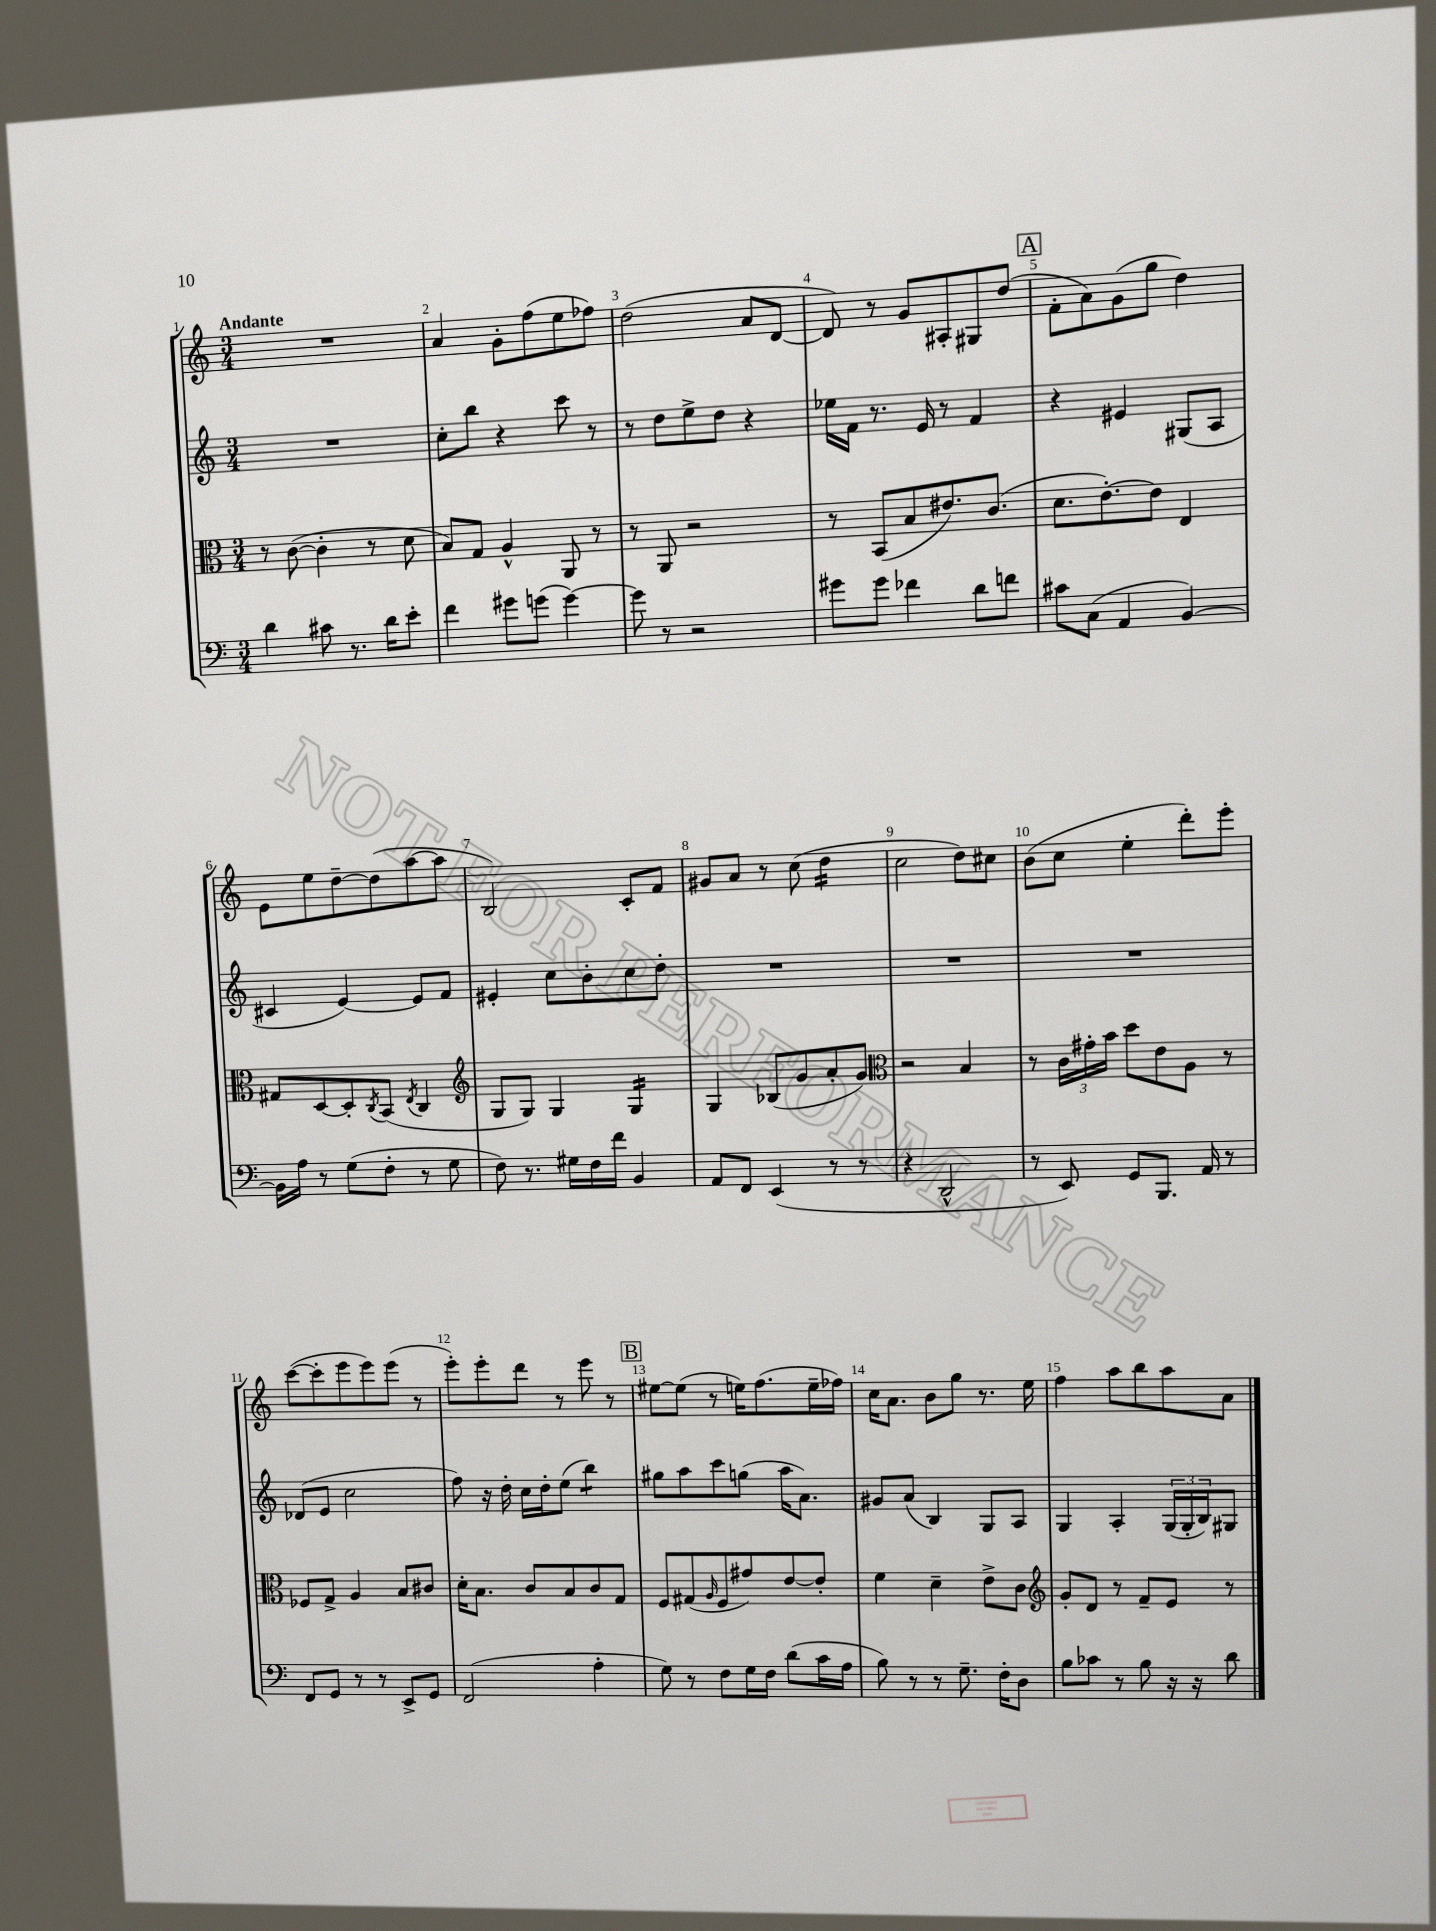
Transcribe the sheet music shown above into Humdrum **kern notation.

**kern	**kern	**kern	**kern
*staff4	*staff3	*staff2	*staff1
*clefF4	*clefC3	*clefG2	*clefG2
*k[]	*k[]	*k[]	*k[]
*M3/4	*M3/4	*M3/4	*M3/4
4d\	8r	2.r	2.r
.	([8c\	.	.
8c#\	4c'\]	.	.
8.r	.	.	.
.	8r	.	.
16d\LK	.	.	.
8e'\J	8d\	.	.
=	=	=	=
4f\	8B/L)	8cc'\L	4a/
.	8G/J	8bb\J	.
8g#\L	4A^^/	4r	8g'\L
(8g\J	.	.	(8ff\
[4g\)	8AA/	8ccc\	8ee\
.	8r	8r	8ff-\J)
=	=	=	=
8g\]	8r	8r	(2dd\
8r	8AA/	8dd\L	.
2r	2r	8ee^\	.
.	.	8dd\J	.
.	.	4r	8a/L
.	.	.	[8d/J
=	=	=	=
8g#\L	8r	16ee-\LL	8d/])
.	.	16f\JJ	.
8g#\J	(8BB/L	8.r	8r
4f-\	8B/	.	8g/L
.	.	16e/	.
.	8.e#/)	8r	8A#'/
8d\L	.	4f/	8G#/
.	(8.c/J	.	.
8f\J	.	.	(8dd/J
=	=	=	=
8c#\L	8.d\L	4r	8f'\L
(8C\J	.	.	8a\)
.	[8.e'\)	.	.
4AA/	.	4e#/	(8g\
.	8e\]J	.	8gg\J
[4BB/)	4E/	(8G#/L	4dd\)
.	.	8A/J	.
=	=	=	=
16BB\]LL	8G#/L	4c#/	8e\L
16A\JJ	.	.	.
8r	[8D/	.	8ee\
(8G\L	8D'/]	[4e/)	[8dd~\
.	8qC/	.	.
8F'\J	(8BB/J	.	(8dd\]
.	8qE/	.	.
8r	4C/	8e/]L	[8aa\
8G\	.	8f/J	8aa\]J
=	=	=	=
*	*clefG2	*	*
8F\)	8G/L	4e#'/	2B/)
8.r	8G/J)	.	.
.	4G/	8cc\L	.
16G#\LL	.	.	.
16F\	.	8b'\	.
16f\JJ	.	.	.
4BB/	4G/	8cc\	8c'/L
.	.	8dd'\J	8f/J
=	=	=	=
8AA/L	4G/	2.r	8g#/L
8FF/J	.	.	8a/J
(4EE/	(8B-/L	.	8r
.	8g/	.	(8cc\
8r	8a'/	.	4dd\
8r	8g/J)	.	.
=	=	=	=
*	*clefC3	*	*
4r	2r	2.r	2cc\
2DD^^/	.	.	.
.	4B/	.	8dd\L)
.	.	.	8cc#\J
=	=	=	=
8r	8r	2.r	(8b\L
8EE/)	24c\LL	.	8cc\J
.	24g#'\	.	.
.	24b\JJ	.	.
8GG/L	8dd\L	.	4ee'\
8.BBB/J	8e\	.	.
.	8A\J	.	8ddd'\L)
16AA/	.	.	.
8r	8r	.	8eee'\J
=	=	=	=
8FF/L	8F-/L	(8d-/L	([8ccc\L
8GG/J	8G^/J	8e/J	8ccc'\]
8r	4A/	2cc\	8eee\
8r	.	.	8eee\)
8EE^/L	8B/L	.	(8eee\J
8GG/J	8c#/J	.	8r
=	=	=	=
(2FF/	16d'\LK	8ff\)	8eee'\L)
.	8.B\J	.	.
.	.	16r	8eee'\
.	.	16dd'\	.
.	8c/L	16cc\LL	8ddd\J
.	.	16dd'\J	.
.	8B/	(8ee\J	8r
4A'\	8c/	4bb\)	8eee\
.	8G/J	.	8r
=	=	=	=
8G\)	8F/L	8gg#\L	[8ee#\L
8r	(8G#/	8aa\	(8ee#\]J
.	16qqA/	.	.
8F\L	8F/	8ccc\	8r
16G\L	8g#/)	(8gg\J	16ee\LK)
16F\JJ	.	.	(8.ff\
(8d\L	[8e/	16aa\LK	.
.	.	8.a\J)	.
16c\L	8e'/]J	.	16ee~\L
16A\JJ	.	.	16ff-\JJ)
=	=	=	=
8B\)	4f\	8g#/L	16cc\LK
.	.	.	8.a\J
8r	.	(8a/J	.
8r	4d~\	4B/)	8b\L
8.G~\	.	.	8gg\J
.	8e^\L	8G/L	8.r
16F'\LK	.	.	.
8D\J	8c\J	8A/J	.
.	.	.	16ee\
=	=	=	=
*	*clefG2	*	*
8B\L	8g'/L	4G/	4ff\
8c-\J	8d/J	.	.
8r	8r	4A'/	8aa\L
8B\	8f~/L	.	8bb\
16r	8e/J	(24G/LL	8aa\
.	.	24G'/	.
16r	.	.	.
.	.	24B/J)	.
8d\	8r	8G#/J	8a\J
==	==	==	==
*-	*-	*-	*-
